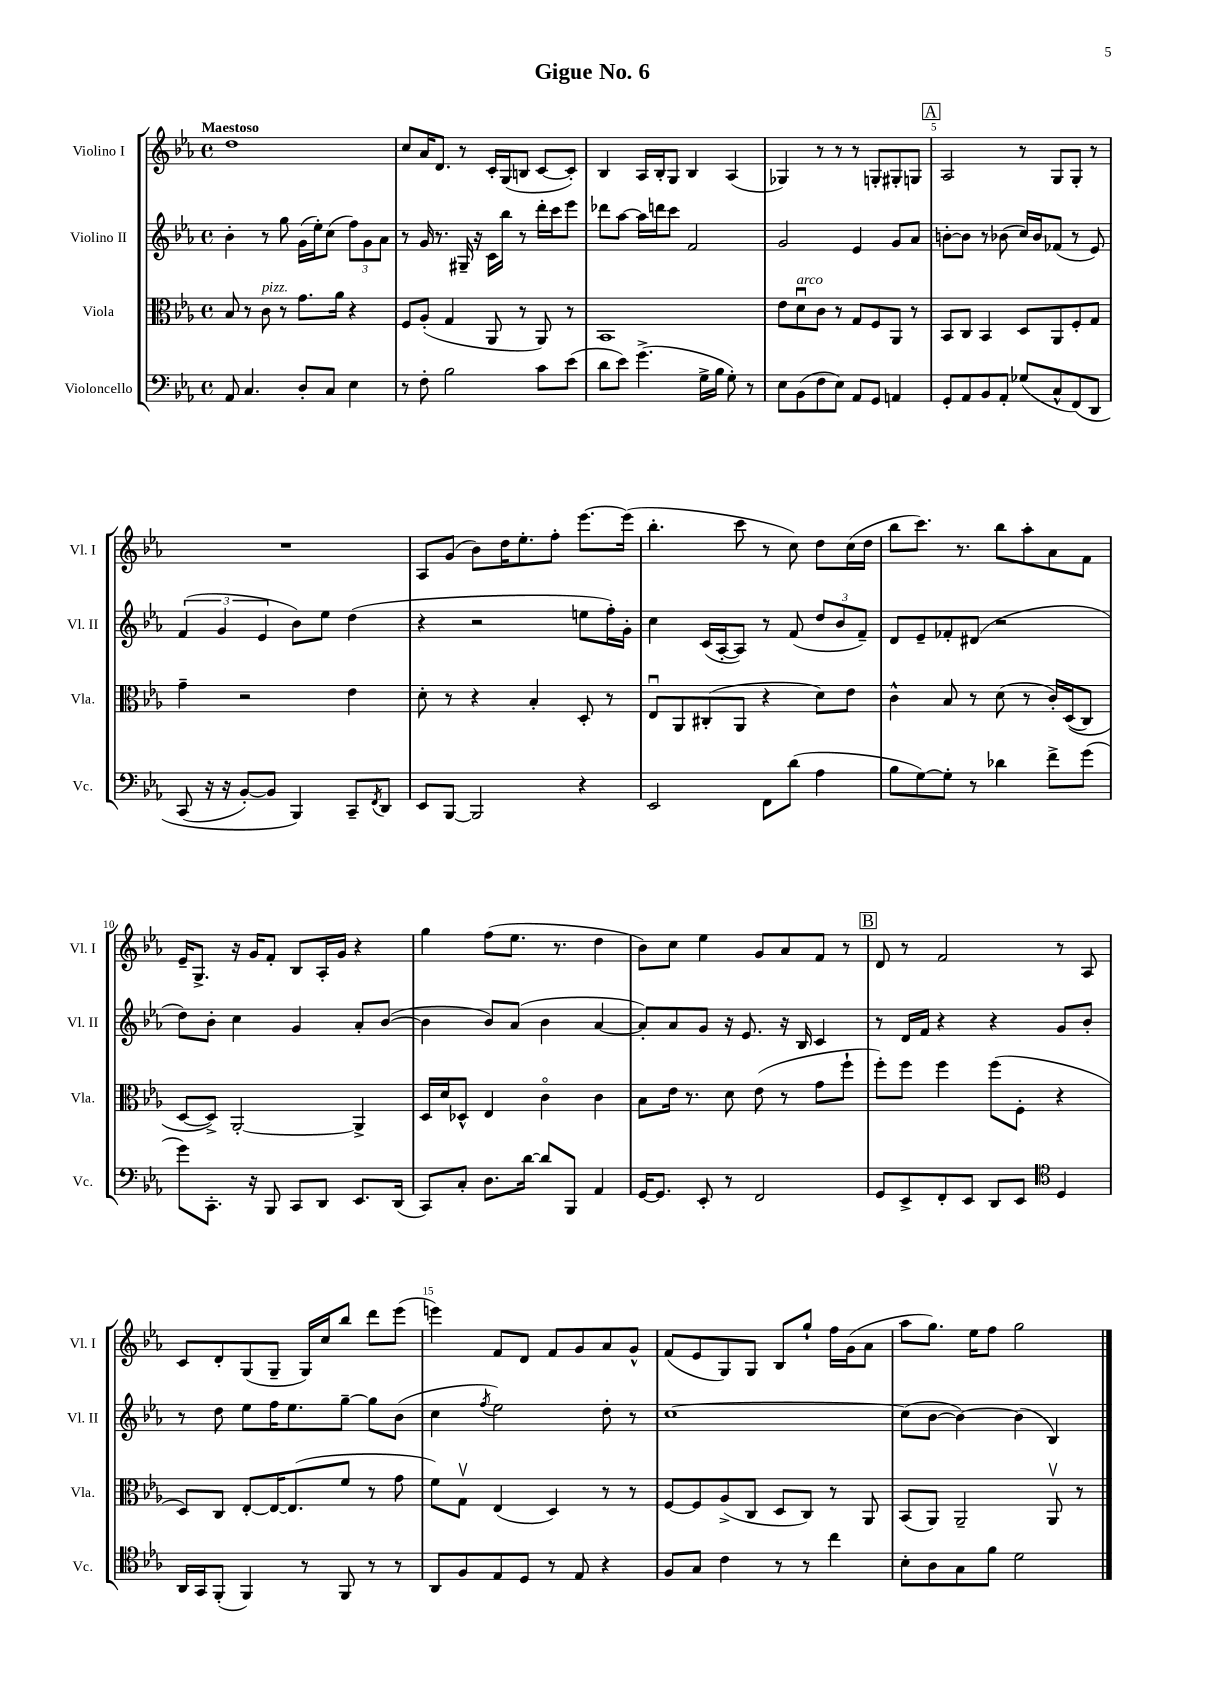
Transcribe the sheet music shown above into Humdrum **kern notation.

**kern	**kern	**kern	**kern
*staff4	*staff3	*staff2	*staff1
*clefF4	*clefC3	*clefG2	*clefG2
*k[b-e-a-]	*k[b-e-a-]	*k[b-e-a-]	*k[b-e-a-]
*M4/4	*M4/4	*M4/4	*M4/4
*met(c)	*met(c)	*met(c)	*met(c)
8AA-	8B-	4b-'	1dd
4.C	8r	.	.
.	8c	8r	.
.	8r	8gg	.
8D'	8.g	(16g	.
.	.	16ee-')	.
8C	.	(8cc	.
.	16a-	.	.
4E-	4r	12ff)	.
.	.	12g	.
.	.	12a-	.
=	=	=	=
8r	8F	8r	8cc
8F'	(8A-'	16g	16a-
.	.	8.r	8.d
2B-	4G	.	.
.	.	16G#~	8r
.	.	16r	.
.	8AA-	16c	16c'
.	.	16bb-	(16G
.	8r	8r	8B
8c	8AA-)	16ddd'	[8c
.	.	16ccc	.
(8e-	8r	8eee-	8c'])
=	=	=	=
8d	1BB-	8ddd-	4B-
8e-)	.	[8aa-	.
(4.g^	.	16aa-]	16A-
.	.	16ddd	16B-'
.	.	8ccc	8G
.	.	2f	4B-
16G^	.	.	.
16B-	.	.	.
8G')	.	.	(4A-
8r	.	.	.
=	=	=	=
8E-	8e-	2g	4G-)
(8BB-	8du	.	.
8F	8c	.	8r
8E-)	8r	.	8r
8AA-	8G	4e-	8r
8GG	8F	.	8G'
4AA	8AA-	8g	8G#'
.	8r	8a-	8G
=	=	=	=
8GG'	8BB-	[8b'	2A-
8AA-	8C	8b]	.
8BB-	4BB-	8r	.
8AA-'	.	(8b-	.
(8G-	8D	16cc)	8r
.	.	16b-	.
8C^^	8AA-	(8f-	8G
&(8FF)	8F'	8r	8G'
8DD	8G	8e-)	8r
=	=	=	=
(8CC	4g~	(6f	1r
16r	.	.	.
.	.	6g	.
16r	.	.	.
[8BB-')	2r	.	.
.	.	6e-	.
8BB-]	.	.	.
4BBB-&)	.	8b-)	.
.	.	8ee-	.
8CC~	4e-	(4dd	.
8qFF	.	.	.
8DD	.	.	.
=	=	=	=
8EE-	8d'	4r	8A-
[8BBB-	8r	.	(8g
2BBB-]	4r	2r	8b-)
.	.	.	16dd
.	.	.	8.ee-'
.	4B-'	.	.
.	.	.	8ff'
4r	8D'	8ee	[8.eee-
.	8r	16ff')	.
.	.	16g'	(16eee-]
=	=	=	=
2EE-	8E-u	4cc	4.bb-'
.	8AA-	.	.
.	(8C#'	(16c	.
.	.	[16A-'	.
.	8AA-	8A-])	8ccc
8FF	4r	8r	8r
(8d	.	(8f	8cc)
4A-	8d)	12dd	8dd
.	.	12b-	.
.	8e-	.	(16cc
.	.	12f~)	.
.	.	.	16dd
=	=	=	=
8B-	4c^^	8d	8bb-
[8G)	.	8e-~	8.ccc)
8G']	8B-	8f-'	.
.	.	.	8.r
8r	8r	(8d#	.
4d-	(8d	2r	8bb-
.	8r	.	8aa-'
8f^	16c')	.	8a-
.	&((16D	.	.
(8g	8C)	.	8f
=	=	=	=
8g)	[8D	8dd)	16e-~
.	.	.	8.G^
8.CC'	8D^]&)	8b-'	.
.	[2AA-'	4cc	16r
16r	.	.	16g
8BBB-	.	.	8f'
8CC	.	4g	8B-
8DD	.	.	16A-'
.	.	.	16g
8.EE-	4AA-^]	8a-'	4r
.	.	([8b-	.
(16DD	.	.	.
=	=	=	=
8CC)	16D	4b-]	4gg
.	16d	.	.
8C'	8D-^^	.	.
8.D	4E-	8b-)	(8ff
.	.	(8a-	8.ee-
[16d	.	.	.
8d]	4co	4b-	.
.	.	.	8.r
8BBB-	.	.	.
4AA-	4c	[4a-	4dd
=	=	=	=
[16GG	8B-	8a-'])	8b-)
8.GG]	.	.	.
.	16e-	8a-	8cc
.	8.r	.	.
8EE-'	.	8g	4ee-
8r	8d	16r	.
.	.	8.e-	.
2FF	(8e-	.	8g
.	8r	16r	8a-
.	.	16B-	.
.	8g	4c	8f
.	8ff`	.	8r
=	=	=	=
8GG	8ff')	8r	8d
8EE-^	8ff	16d	8r
.	.	16f	.
8FF'	4ff	4r	2f
8EE-	.	.	.
8DD	(8ff	4r	.
8EE-	8F'	.	.
*clefC4	*	*	*
4D	4r	8g	8r
.	.	8b-'	8A-
=	=	=	=
16AA-	8D)	8r	8c
16GG	.	.	.
(8FF'	8C	8dd	8d'
4FF)	[8E-'	8ee-	(8G
.	16E-_	16ff	8G~
.	(8.E-]	8.ee-	.
8r	.	.	16G)
.	.	.	16cc
8FF	8f	[8gg~	8bb-
8r	8r	8gg]	8ddd
8r	8g	(8b-	(8eee-
=	=	=	=
8AA-	8f)	4cc	4eee)
8F	8Gv	.	.
.	.	8qff	.
8E-	(4E-	2ee-)	8f
8D	.	.	8d
8r	4D)	.	8f
8E-	.	.	8g
4r	8r	8dd'	8a-
.	8r	8r	8g^^
=	=	=	=
8F	[8F	[1cc	(8f
8G	8F]	.	8e-
4c	(8A-^	.	8G)
.	8C	.	8G
8r	8D	.	8B-
8r	8C)	.	8gg`
4cc	8r	.	16ff
.	.	.	(16g
.	8AA-	.	8a-
=	=	=	=
8B-'	(8BB-	(8cc]	8aa-
8A-	8AA-)	[8b-	8.gg)
8G	2AA-~	4b-_)	.
.	.	.	16ee-
8f	.	.	8ff
2d	.	(4b-]	2gg
.	8AA-v	4B-)	.
.	8r	.	.
==	==	==	==
*-	*-	*-	*-
